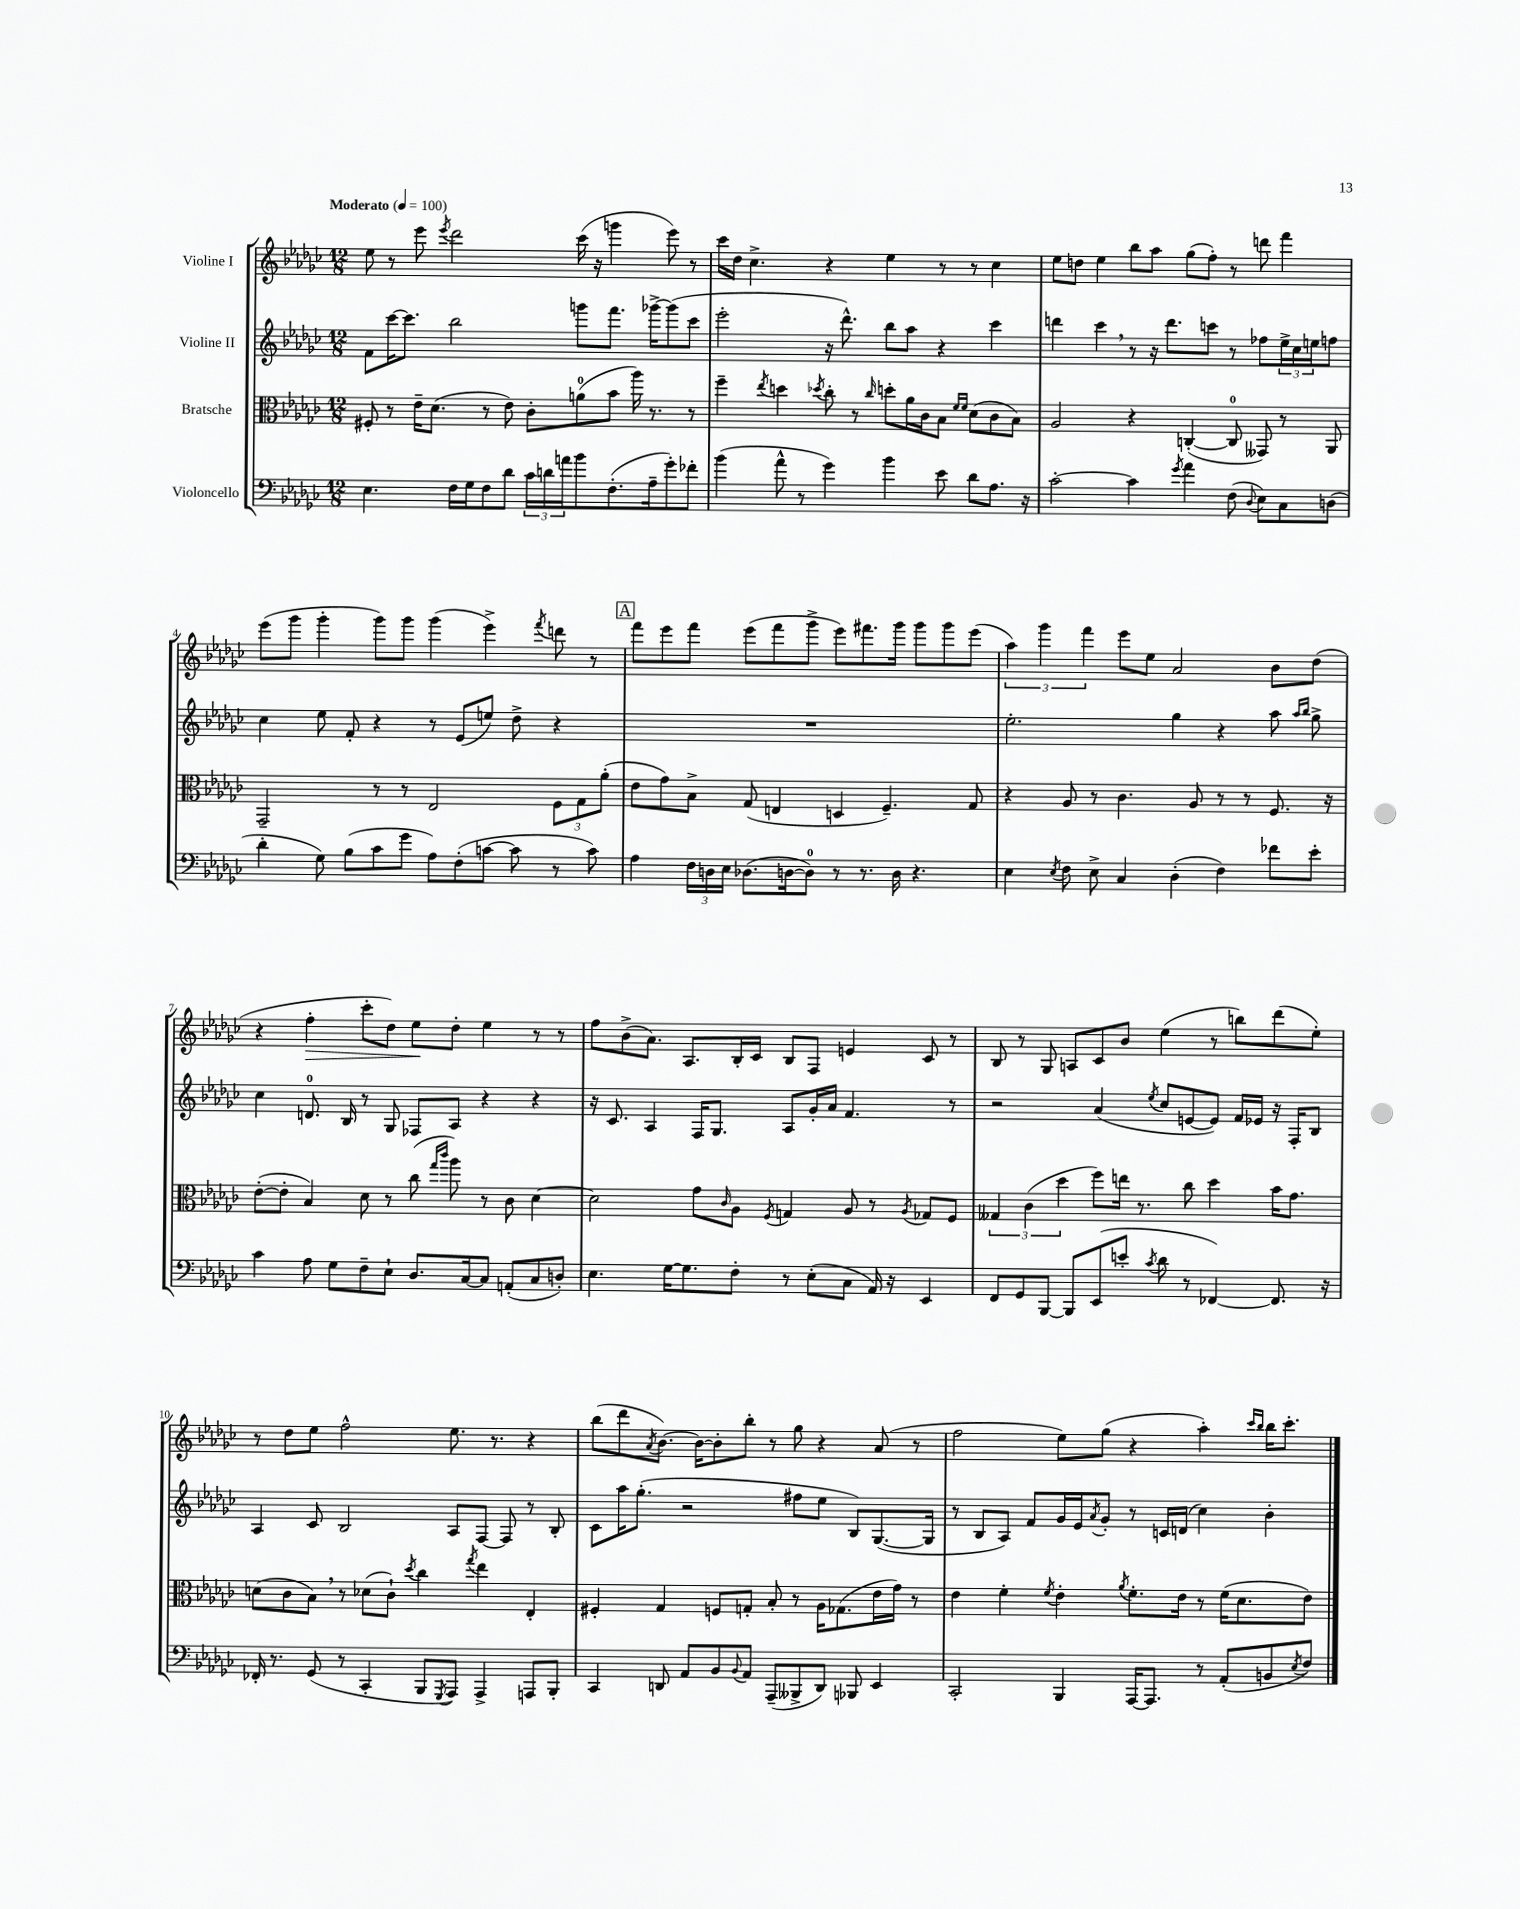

**kern	**kern	**kern	**kern
*staff4	*staff3	*staff2	*staff1
*clefF4	*clefC3	*clefG2	*clefG2
*k[b-e-a-d-g-c-]	*k[b-e-a-d-g-c-]	*k[b-e-a-d-g-c-]	*k[b-e-a-d-g-c-]
*M12/8	*M12/8	*M12/8	*M12/8
*MM100	*MM100	*MM100	*MM100
4.E-\	8F#'/	8f\L	8ee-\
.	8r	[16ccc-\K	8r
.	.	8.ccc-\]J	.
.	16e-~\LK	.	8eee-\
.	(8.d-\J	.	.
.	.	.	8qeee-/
16F\LL	.	2bb-\	2ddd-\
16G-\J	.	.	.
8F\	8r	.	.
8d-\J	8e-\)	.	.
24c-\LL	8c-'\L	.	.
24d\	.	.	.
24a\J	.	.	.
8b-\	(8a\	8ggg\L	(16ccc-\
.	.	.	16r
(8.F'\	8b-\J	8.fff\J	4ggg\
.	16aa-\)	.	.
16A-~\k	8.r	[16ggg-^\LK	.
8g-'\)	.	(8ggg-\]	8eee-\)
8f-'\J	8r	8ccc-\J	8r
=	=	=	=
(4b-\	4ff~\	2eee-'\	16ccc-\LL
.	.	.	16dd-\JJ
.	.	.	4.cc-^\
.	8qee-/	.	.
8a-^^\	4dd\	.	.
8r	.	.	.
.	8qdd-/	.	.
4g-\)	8cc-'\	16r	4r
.	.	8.ddd-^^\)	.
.	8r	.	.
.	16qqcc-/	.	.
4b-\	8dd'\L	8bb-\L	4ee-\
.	16a-\L	8aa-\J	.
.	16c-\J	.	.
8e-\	8B-\J	4r	8r
.	16qqf/LL	.	.
.	16qqf/JJ	.	.
8d-\L	(8d-\L	.	8r
8.A-\J	8c-\	4ccc-\	4cc-\
.	8B-\J)	.	.
16r	.	.	.
=	=	=	=
[2c-'\	2A-/	4ddd\	8ee-\L
.	.	.	8dd\J
.	.	4ccc-\	4ee-\
4c-\]	4r	8r	8bb-\L
.	.	16r	8aa-\J
.	.	8.ddd\L	.
8qg-/	.	.	.
4a-\	([4C'/	.	(8gg-\L
.	.	8ccc\J	8ff'\J)
(8F\	8C/]	8r	8r
8qqD-/	.	.	.
8E-\L)	8GG--/)	8ff-\L	8ddd\
8C-\	8r	24ee-^\L	4fff\
.	.	24cc-\	.
.	.	24ee\J	.
(8D\J	8AA-/	8ff\J	.
=	=	=	=
4d-'\	2GG-~/	4cc-\	(8eee-\L
.	.	.	8ggg-\J
8G-\)	.	8ee-\	4ggg-'\
(8B-\L	.	8f'/	.
8c-\	8r	4r	8ggg-\L)
8g-\J	8r	.	8ggg-\J
8A-\L)	2E-/	8r	(4ggg-\
(8F'\	.	(8e-/L	.
[8c\J	.	8ee/J)	4eee-^\)
8c\]	.	8dd-^\	.
.	.	.	8qfff/
8r	12F\L	4r	8ddd\
.	12G-\	.	.
8c\)	.	.	8r
.	(12a-'\J	.	.
=	=	=	=
4A-\	8e-\L	1.r	8fff\L
.	8g-\)	.	8eee-\
24F\LL	8B-^\J	.	8fff\J
24D\	.	.	.
24E-\JJ	.	.	.
(8.D-\L	(8G-/	.	(8eee-\L
.	4E/	.	8fff\
[16D\k	.	.	.
8D\]J)	.	.	8ggg-^\J
8r	4D/	.	8eee-\L)
8.r	.	.	8.fff#\
.	4.F~/)	.	.
16D\	.	.	16ggg-\Jk
4.r	.	.	8ggg-\L
.	.	.	8ggg-\
.	8G-/	.	(8eee-\J
=	=	=	=
4E-\	4r	2.ee-'\	6aa-\)
.	.	.	6ggg-\
8qE-/	.	.	.
8F\	8A-/	.	.
.	.	.	6fff\
8E-^\	8r	.	.
4C-/	4.c-\	.	8eee-\L
.	.	.	8ee-\J
(4D-'\	.	4gg-\	2a-/
.	8A-/	.	.
4F\)	8r	4r	.
.	8r	.	.
8f-\L	8.F/	8aa-\	8b-\L
.	.	16qqaa-/LL	.
.	.	16qqbb-/JJ	.
8e-'\J	.	8gg-^\	(8dd-\J
.	16r	.	.
=	=	=	=
4c-\	([8e-'\L	4cc-\	4r
.	8e-'\]J	.	.
8A-\	4B-/)	8.d/	4ff'\
8G-\L	.	.	.
.	.	16B-/	.
8F~\	8d-\	8r	8ccc-'\L
8E-`\J	8r	8G-/	8dd-\J)
8.D-/L	(8cc-\	8F-/L	8ee-\L
.	16qqgg-/LL	.	.
.	16qqccc-/JJ	.	.
.	8aa-\)	8A-/J	8dd-'\J
[16C-/k	.	.	.
8C-/]J	8r	4r	4ee-\
(8AA'/L	8c-\	.	.
8C-/	[4d-\	4r	8r
8D'/J)	.	.	8r
=	=	=	=
4.E-\	2d-\]	16r	8ff\L
.	.	8.c-/	.
.	.	.	(8b-^\
.	.	4A-/	8.a-\J)
[16G-\LK	.	.	.
8.G-\]	.	.	8.A-/L
.	8g-\L	16F/LK	.
.	.	8.G-/J	.
.	16qqc-/	.	.
8F'\J	8A-\J	.	16B-'/L
.	.	.	16c-/JJ
.	8qF/	.	.
8r	4G/	8A-/L	8B-/L
(8E-'\L	.	16g-'/L	8F/J
.	.	16a-/JJ	.
8C-\J	8A-/	4.f/	4e/
16AA-/)	8r	.	.
16r	.	.	.
.	8qA-/	.	.
4EE-/	8G-/L	.	8c-/
.	8F/J	8r	8r
=	=	=	=
8FF/L	6G--/	2r	8B-/
8GG-/	.	.	8r
.	(6c-\	.	.
[8BBB-/J	.	.	8G-/
.	6dd-\	.	.
8BBB-/]L	.	.	8A/L
(8EE-/	8ff\L)	(4a-/	8c-/
8e'/J	16ee\Jk	.	8b-/J
.	8.r	.	.
8qc-/	.	8qee-/	.
8d-\	.	8cc-/L	(4ee-\
8r	8cc-\	[8e/	.
[4FF-/)	4dd-\	8e/]J)	8r
.	.	16f/LL	8bb\L)
.	.	16e-/JJ	.
8.FF-/]	16b-\LK	16r	(8ddd-\
.	8.g-\J	16F'/LK	.
.	.	8B-/J	8ee-'\J)
16r	.	.	.
=	=	=	=
16FF-'/	(8d\L	4A-/	8r
8.r	.	.	.
.	8c-\	.	8dd-\L
(8GG-/	8B-\J)	8c-/	8ee-\J
8r	8r	2B-/	2ff^^\
4CC-'/	(8d-\L	.	.
.	8c-`\J)	.	.
.	8qdd-/	.	.
8BBB-/L	4cc-\	.	.
8qGGG-/	.	.	.
8AAA-/J)	.	8A-/L	8.ee-\
.	8qgg-/	.	.
4AAA-^/	4ee-\	[8F/J	.
.	.	.	8.r
.	.	8F/]	.
8AAA/L	4E-'/	8r	4r
8BBB-'/J	.	8B-'/	.
=	=	=	=
4CC-/	4F#'/	8c-\L	(8bb-\L
.	.	16aa-\K	8ddd-\
.	.	(8.gg-'\J	.
.	.	.	8qa-/
8DD/	4G-/	.	[8.b-\J)
8AA-/L	.	2r	.
.	.	.	16b-\_LK
8BB-/	8F/L	.	8b-'\]
8qqBB-/	.	.	.
8AA-/J	8G'/J	.	8bb-'\J
(8AAA-~/L	8B-'/	.	8r
8BBB--^/	8r	8ff#\L	8gg-\
8DD/J)	16A-\LK	8ee-\J	4r
.	(8.G-\	.	.
8BBB-/	.	8B-/L)	.
4EE-/	16e-\L	([8.G-/	(8a-/
.	16g-\JJ)	.	.
.	8r	.	8r
.	.	16G-/]Jk	.
=	=	=	=
2CC-'/	4e-\	8r	2ff\
.	.	8B-/L	.
.	4f'\	8A-/J)	.
.	.	8f/L	.
.	8qf/	.	.
4BBB-/	4e-'\	16g-/L	8ee-\L)
.	.	16e-/J	.
.	.	8qa-/	.
.	.	8g-'/J	(8gg-\J
.	8qa-/	.	.
[16AAA-/LK	8.f'\L	8r	4r
8.AAA-/]J	.	.	.
.	.	16c/LL	.
.	16e-\Jk	(16d/JJ	.
8r	8r	4cc-\)	4aa-'\)
(8AA-'/L	(16f\LK	.	.
.	8.d-\	.	.
.	.	.	16qqccc-/LL
.	.	.	16qqbb-/JJ
8BB/	.	4b-'\	16bb-\LK
.	.	.	8.ccc-'\J
8qE-/	.	.	.
8F/J)	8e-\J)	.	.
==	==	==	==
*-	*-	*-	*-
